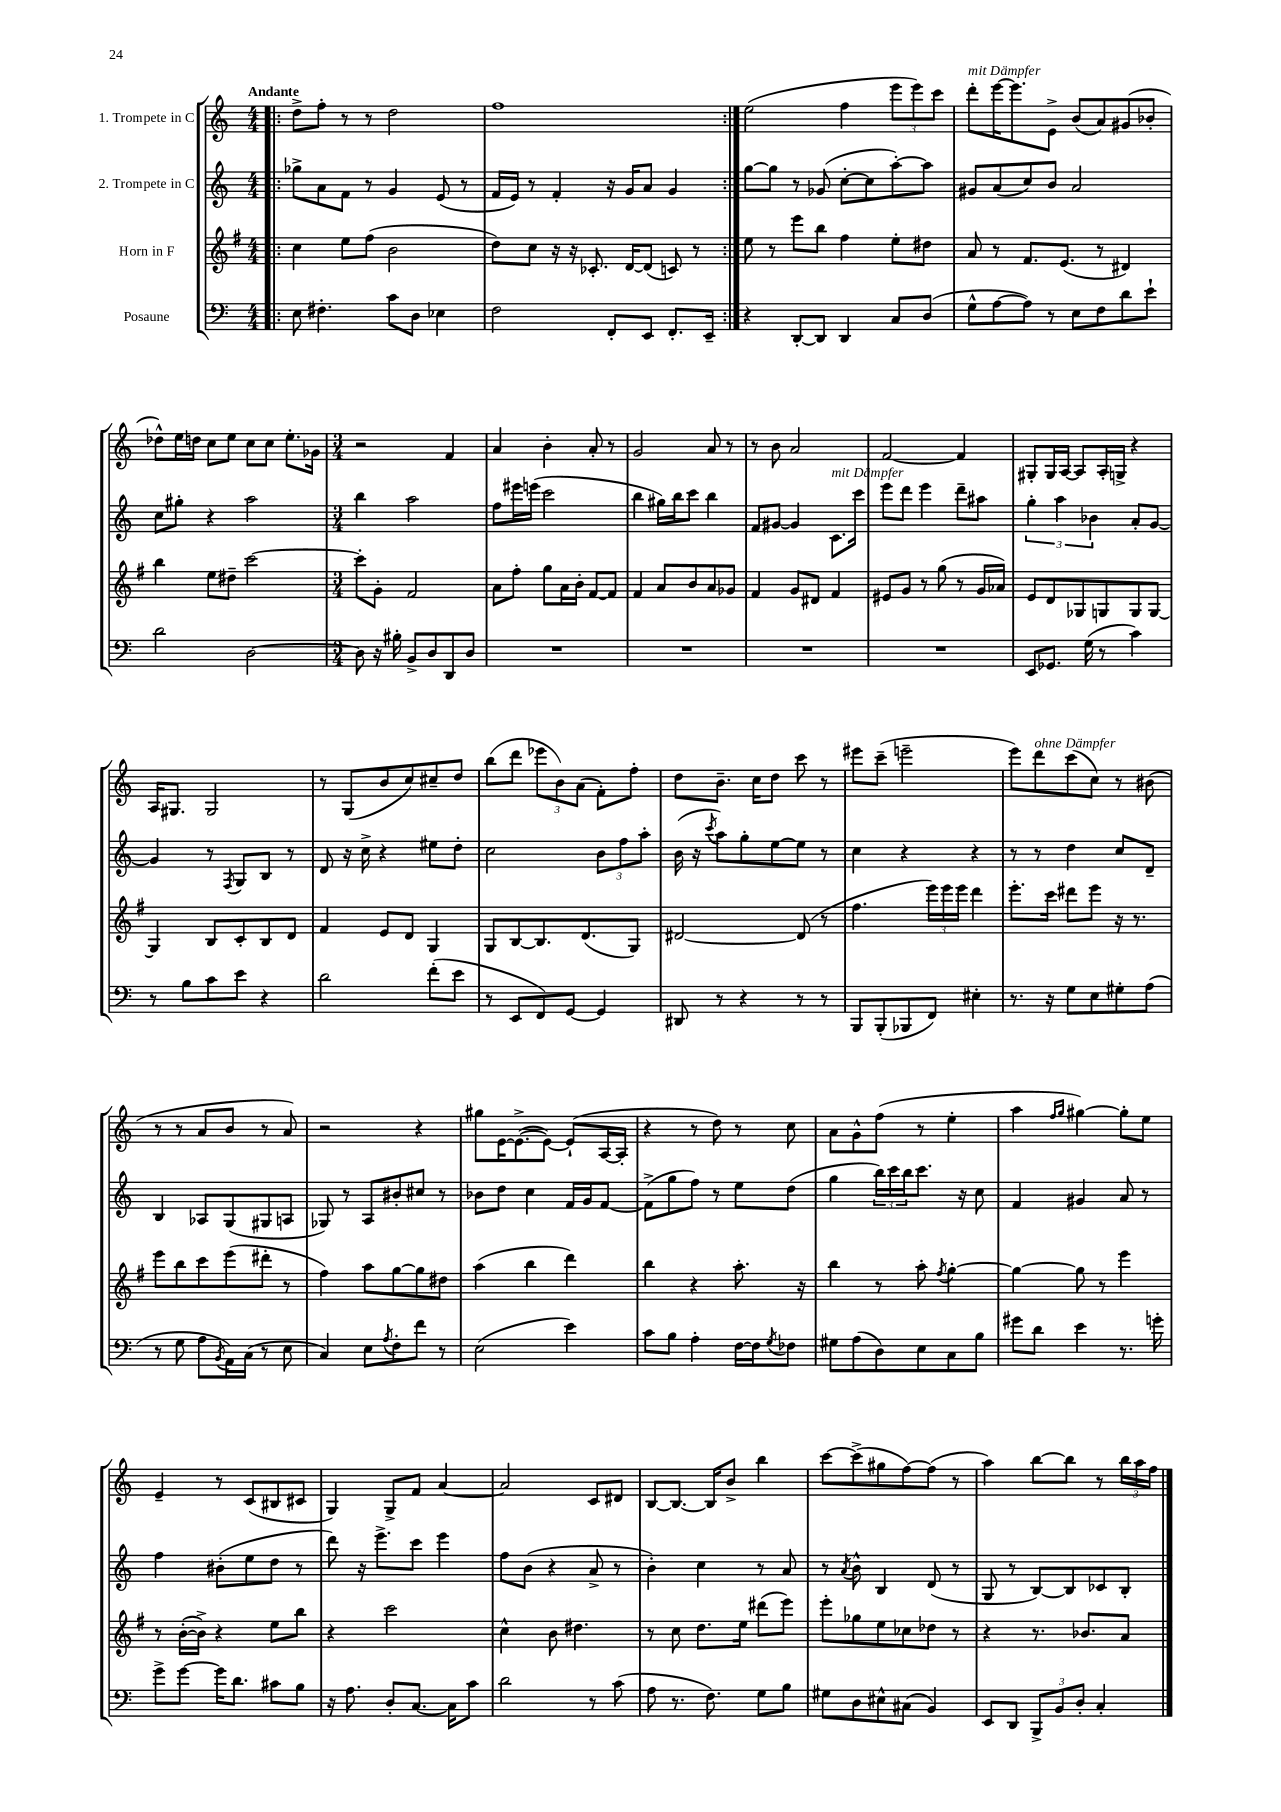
<<
\new StaffGroup <<
\new Staff = "s0" \with { instrumentName = "1. Trompete in C" } {
    \clef treble \key c \major \numericTimeSignature \time 4/4 \tempo "Andante"
    \repeat volta 2 { \bar ".|:" d''8-> f''8-. r8 r8 d''2 |
    f''1 | }
    e''2( f''4 \tuplet 3/2 { e'''8 e'''8) c'''8 } |
    d'''8-.^\markup { \italic "mit Dämpfer" } e'''16~ e'''8. e'8-> b'8( a'8) gis'8( bes'8-. |
    des''8-^) e''16 d''16 c''8 e''8 c''8 c''8 e''8.-. ges'16 |
    \numericTimeSignature \time 3/4 r2 f'4 |
    a'4 b'4-. a'8-. r8 |
    g'2 a'8 r8 |
    r8 b'8 a'2 |
    f'2~ f'4 |
    gis8-. gis16 a16~ a8 a16-. g16-> r4 |
    a16 gis8. gis2 |
    r8 g8( b'8 c''8) cis''8-- d''8 |
    b''8( d'''8 \tuplet 3/2 { ees'''8 b'8) a'8( } f'8-.) f''8-. |
    d''8 b'8.-- c''16 d''8 c'''8 r8 |
    eis'''8 c'''8--( e'''2-- |
    e'''8) d'''8^\markup { \italic "ohne Dämpfer" } c'''8( c''8) r8 bis'8( |
    r8 r8 a'8 b'8 r8 a'8) |
    r2 r4 |
    gis''8 e'16~ e'8.~->( e'8~) e'8-!( a16~ a16-. |
    r4 r8 d''8) r8 c''8 |
    a'8 g'8-^ f''8( r8 e''4-. |
    a''4 \grace { f''16 g''16 } gis''4~) gis''8-. e''8 |
    e'4-- r8 c'8( bis8 cis'8 |
    g4) g8-> f'8 a'4~ |
    a'2 c'8 dis'8 |
    b8~ b8.~ b16 b'8-> b''4 |
    c'''8~ c'''8->( gis''8 f''8~) f''8( r8 |
    a''4) b''8~ b''8 r8 \tuplet 3/2 { b''16 a''16 f''16 } \bar "|." |
}
\new Staff = "s1" \with { instrumentName = "2. Trompete in C" } {
    \clef treble \key c \major \numericTimeSignature \time 4/4
    \repeat volta 2 { \bar ".|:" ges''8-> a'8 f'8 r8 g'4 e'8( r8 |
    f'16 e'16) r8 f'4-. r16 g'16 a'8 g'4 | }
    g''8~ g''8 r8 ges'8( c''8~-. c''8 a''8~-.) a''8 |
    gis'8 a'8( c''8) b'8 a'2 |
    c''8 gis''8-. r4 a''2 |
    \numericTimeSignature \time 3/4 b''4 a''2 |
    f''8 eis'''16 e'''16( c'''2 |
    b''4 gis''16) b''16 c'''8 b''4 |
    f'8 gis'8~ gis'4 c'8.^\markup { \italic "mit Dämpfer" } c'''16 |
    e'''8 d'''8 e'''4 d'''8-- ais''8 |
    \tuplet 3/2 { g''4-. a''4 bes'4 } a'8-. g'8~ |
    g'4 r8 \acciaccatura { f8 } g8 b8 r8 |
    d'8 r16 c''16-> r4 eis''8 d''8-. |
    c''2 \tuplet 3/2 { b'8 f''8 a''8-. } |
    b'16( r16 \acciaccatura { c'''8 } a''8) g''8-. e''8~ e''8 r8 |
    c''4 r4 r4 |
    r8 r8 d''4 c''8 d'8-- |
    b4 aes8 g8( gis8 a8 |
    ges8) r8 a8 bis'8-. cis''8 r8 |
    bes'8 d''8 c''4 f'16 g'16 f'8~ |
    f'8->( g''8 f''8) r8 e''8 d''8( |
    g''4 \tuplet 3/2 { b''16) c'''16 b''16 } c'''8. r16 c''8 |
    f'4 gis'4 a'8 r8 |
    f''4 bis'8-.( e''8 d''8 r8 |
    d'''8) r16 e'''8.-> c'''8 e'''4 |
    f''8 b'8( r4 a'8-> r8 |
    b'4-.) c''4 r8 a'8 |
    r8 \acciaccatura { a'8 } b'8-^ b4 d'8( r8 |
    g8 r8 b8~) b8 ces'8 b8-. \bar "|." |
}
\new Staff = "s2" \with { instrumentName = "Horn in F" } {
    \clef treble \key g \major \numericTimeSignature \time 4/4
    \repeat volta 2 { \bar ".|:" c''4 e''8 fis''8( b'2 |
    d''8) c''8 r16 r16 ces'8.-. d'16~ d'8( c'8) r8 | }
    e''8 r8 e'''8 b''8 fis''4 e''8-. dis''8 |
    a'8 r8 fis'8. e'8.( r8 dis'4) |
    b''4 e''8 dis''8-- c'''2~ |
    \numericTimeSignature \time 3/4 c'''8-. g'8-. fis'2 |
    a'8 fis''8-. g''8 a'16 b'16-. fis'8~ fis'8 |
    fis'4 a'8 b'8 a'8 ges'8 |
    fis'4 g'8 dis'8 fis'4 |
    eis'8 g'8 r8 g''8( r8 g'16 aes'16) |
    e'8 d'8 ges8 g8 g8 g8~ |
    g4 b8 c'8-. b8 d'8 |
    fis'4 e'8 d'8 g4 |
    g8 b8~ b8. d'8.( g8) |
    dis'2~ dis'8( r8 |
    fis''4. \tuplet 3/2 { e'''16) e'''16 e'''16 } d'''4 |
    e'''8.-. c'''16 dis'''8 e'''8 r16 r8. |
    e'''8 b''8 c'''8 e'''8( dis'''8-. r8 |
    fis''4) a''8 g''8~ g''8 dis''8 |
    a''4( b''4 d'''4) |
    b''4 r4 a''8.-. r16 |
    b''4 r8 a''8-. \acciaccatura { fis''8 } g''4~-. |
    g''4~ g''8 r8 e'''4 |
    r8 b'16~-.( b'16->) r4 e''8 b''8 |
    r4 c'''2 |
    c''4-^ b'8 dis''4. |
    r8 c''8 d''8. e''16 dis'''8( e'''8) |
    e'''8-. ges''8 e''8 ces''8 des''8 r8 |
    r4 r8. bes'8. a'8 \bar "|." |
}
\new Staff = "s3" \with { instrumentName = "Posaune" } {
    \clef bass \key c \major \numericTimeSignature \time 4/4
    \repeat volta 2 { \bar ".|:" e8 fis4.-. c'8 d8 ees4 |
    f2 f,8-. e,8 f,8.-. e,16-- | }
    r4 d,8~-. d,8 d,4 c8 d8( |
    g8-^ a8~ a8) r8 e8 f8 d'8 e'8-! |
    d'2 d2~ |
    \numericTimeSignature \time 3/4 d8 r16 bis16-. b,8-> d8 d,8 d8 |
    R2. |
    R2. |
    R2. |
    R2. |
    e,8 ges,8. g16( r8 c'4) |
    r8 b8 c'8 e'8 r4 |
    d'2 f'8-.( e'8 |
    r8 e,8 f,8) g,8~ g,4 |
    dis,8 r8 r4 r8 r8 |
    b,,8 b,,8-.( bes,,8 f,8) eis4-. |
    r8. r16 g8 e8 gis8-. a8( |
    r8 g8 a8 \acciaccatura { b,8 } a,16) c16( r8 e8 |
    c4) e8 \acciaccatura { a8 } f8-. f'8 r8 |
    e2( e'4) |
    c'8 b8 a4-. f16~ f16 \acciaccatura { g8 } fes8 |
    gis8 a8( d8) e8 c8 b8 |
    gis'8 d'8 e'4 r8. g'16-. |
    g'8-> g'8~ g'16 d'8. cis'8 b8 |
    r16 a8. d8-. c8.~ c16 c'8 |
    d'2 r8 c'8( |
    a8 r8. f8.) g8 b8 |
    gis8 d8 eis8-^ cis8( b,4) |
    e,8 d,8 \tuplet 3/2 { b,,8-> b,8 d8-. } c4-. \bar "|." |
}
>>
>>
\layout { \context { \Score \remove "Bar_number_engraver" } }
